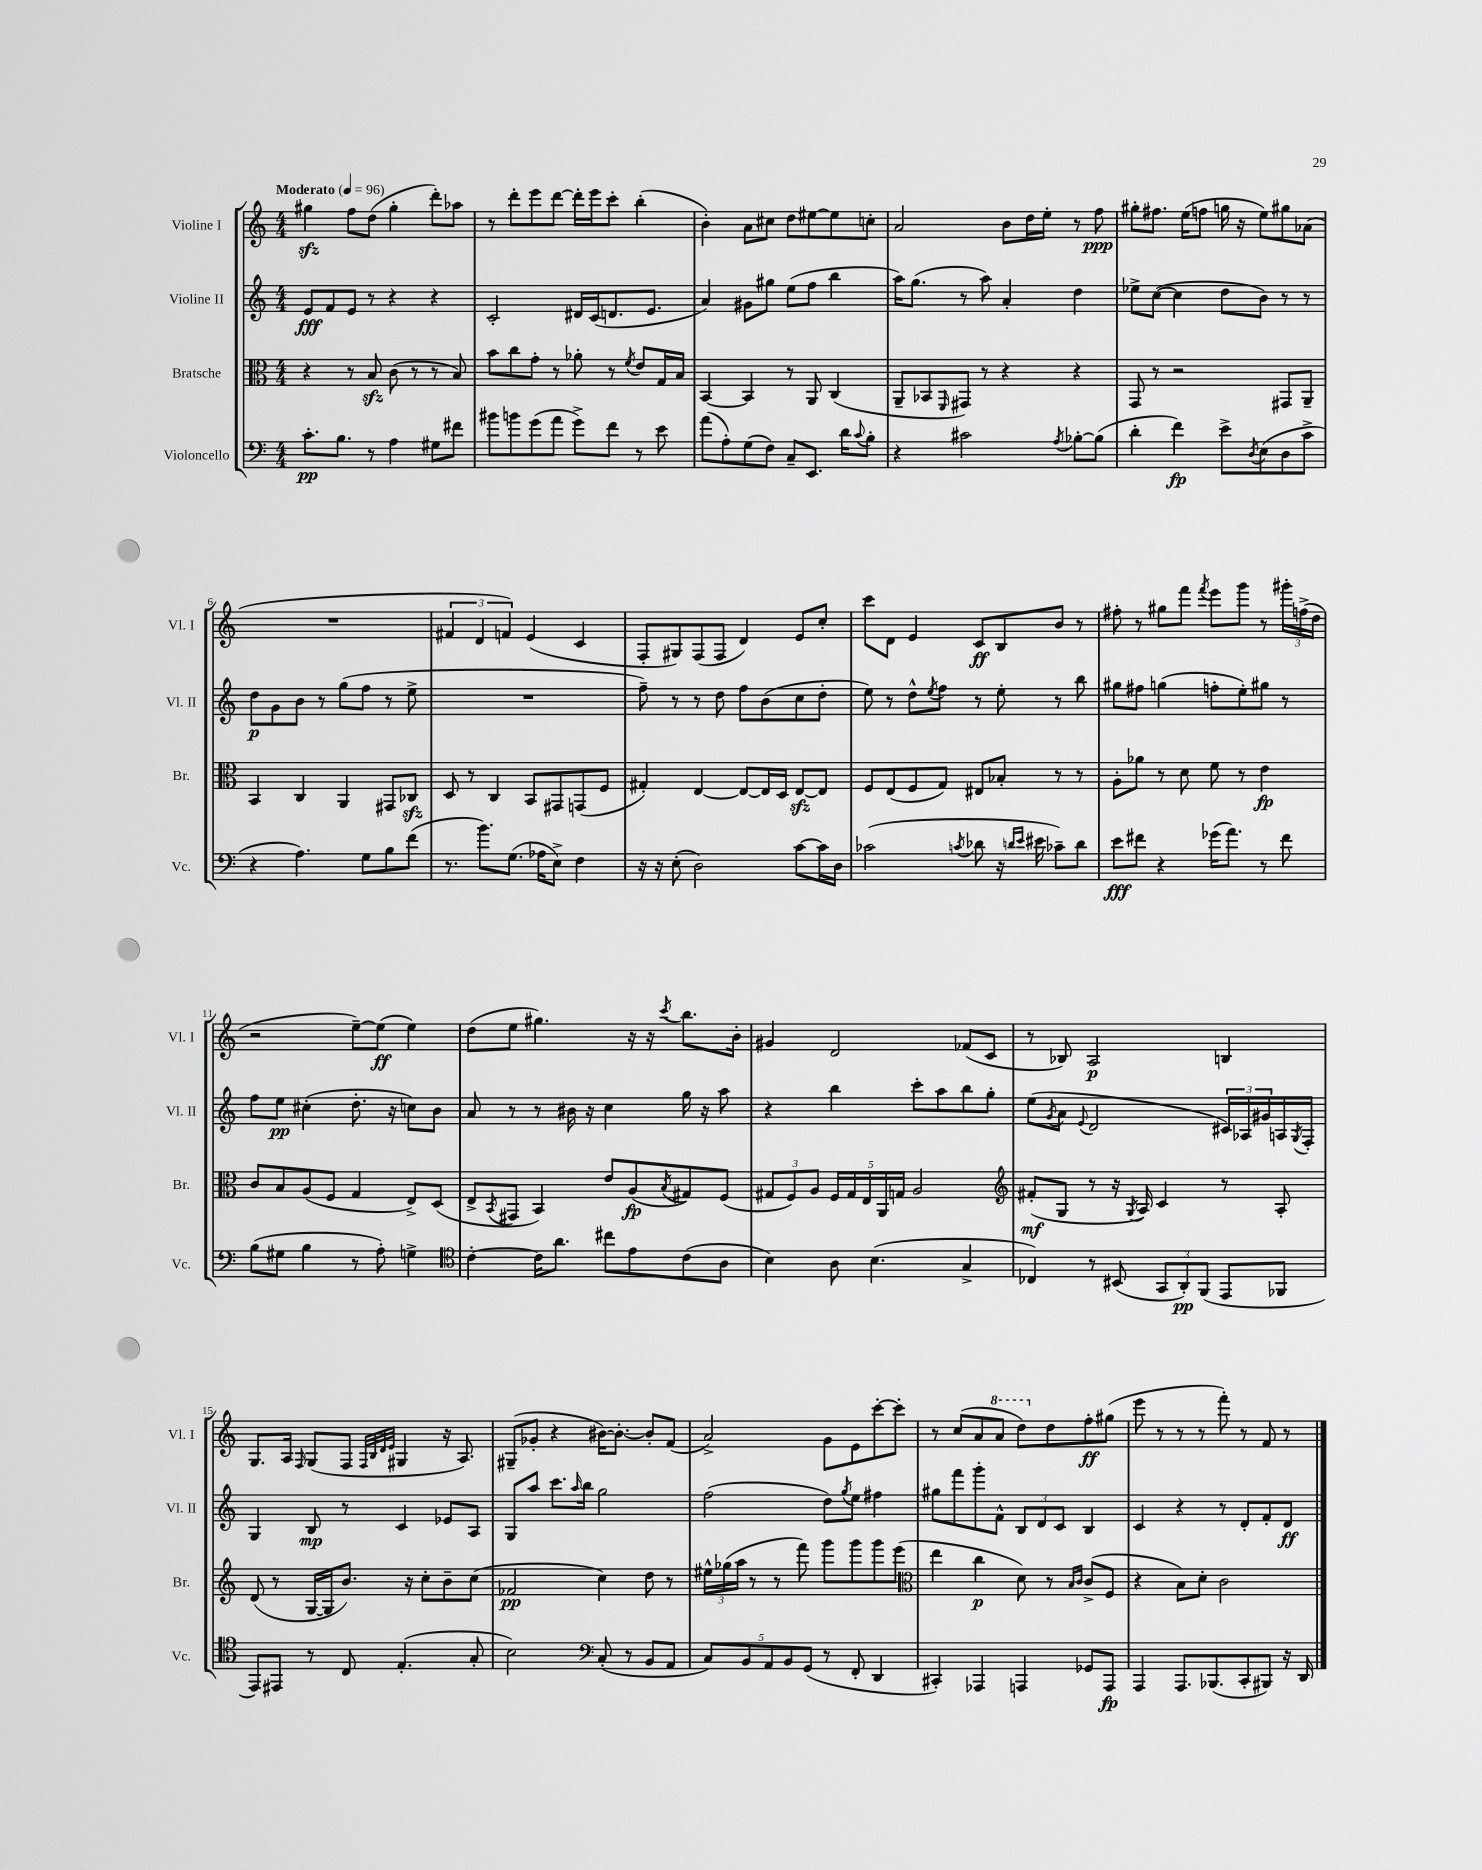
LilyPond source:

<<
\new StaffGroup <<
\new Staff = "s0" \with { instrumentName = "Violine I" shortInstrumentName = "Vl. I" } {
    \clef treble \key c \major \numericTimeSignature \time 4/4 \tempo "Moderato" 4 = 96
    gis''4\sfz f''8 d''8( gis''4-. d'''8-.) aes''8 |
    r8 d'''8-. e'''8 d'''8~ d'''16-. e'''16 c'''8-. b''4-.( |
    b'4-.) a'8 cis''8 d''8 eis''8~ eis''8 c''8-. |
    a'2 b'8 d''16 e''16-. r8 f''8\ppp |
    gis''8-. fis''8. e''16( f''8 g''16 r16 e''8) gis''8 aes'8( |
    R1 |
    \tuplet 3/2 { fis'4 d'4 f'4) } e'4( c'4 |
    f8-. gis8) f8( f8 d'4) e'8 c''8-. |
    c'''8 d'8 e'4 c'8\ff b8 b'8 r8 |
    fis''8-. r8 gis''8 f'''8 \acciaccatura { f'''8 } e'''8 g'''8 r8 \tuplet 3/2 { gis'''16-. f''16->( d''16 } |
    r2 e''8~--) e''8\ff( e''4) |
    d''8( e''8 gis''4.) r16 r16 \acciaccatura { c'''8 } b''8. b'16-. |
    gis'4 d'2 fes'8( c'8 |
    r8 bes8) a2\p b4 |
    g8. a16 \grace { f16 } g8( f8 \grace { f32 b32 d'32 e'32 } gis4 r16 a8.) |
    gis8--( ges'8-. r4 bis'16~) bis'8.~-. bis'8-. f'8( |
    a'2->) g'8 e'8 c'''8~-. c'''8-. |
    r8 c''8( a'8 \ottava #1 a''8 d'''8) \ottava #0 d''8 f''8-.\ff gis''8( |
    e'''8 r8 r8 r8 f'''8-.) r8 f'8 r8 \bar "|." |
}
\new Staff = "s1" \with { instrumentName = "Violine II" shortInstrumentName = "Vl. II" } {
    \clef treble \key c \major \numericTimeSignature \time 4/4
    e'8\fff f'8 e'8 r8 r4 r4 |
    c'2-. dis'16 c'16( d'8. e'8. |
    a'4) gis'8 gis''8 e''8( f''8 b''4 |
    a''16) g''8.( r8 a''8) a'4-. d''4 |
    ees''8-> c''8~( c''4 d''8 b'8) r8 r8 |
    d''8\p g'8 b'8 r8 g''8( f''8 r8 e''8-> |
    R1 |
    f''8--) r8 r8 d''8 f''8 b'8( c''8 d''8-. |
    e''8) r8 d''8-^ \acciaccatura { e''8 } f''8 r8 e''8-. r8 b''8 |
    gis''8 fis''8 g''4( f''8-. e''8-.) gis''8 r8 |
    f''8 e''8\pp cis''4-.( d''8.-. r16 c''8) b'8 |
    a'8 r8 r8 bis'16 r16 c''4 g''16 r16 a''8 |
    r4 b''4 c'''8-. a''8 b''8 g''8-. |
    e''8( \acciaccatura { g'8 } a'8 \appoggiatura { e'8 } d'2 \tuplet 3/2 { cis'16) aes16 gis'16 } a16 \acciaccatura { g8 } f16-. |
    g4 b8\mp r8 c'4 ees'8 a8 |
    g8 a''8 c'''8. \grace { a''16 } b''16 g''2 |
    f''2( d''8) \acciaccatura { g''8 } e''8 fis''4 |
    gis''8 f'''8 g'''8-. f'8-^ \tuplet 3/2 { b8 d'8 c'8 } b4 |
    c'4 r4 r8 d'8-. f'8-. d'8\ff \bar "|." |
}
\new Staff = "s2" \with { instrumentName = "Bratsche" shortInstrumentName = "Br." } {
    \clef alto \key c \major \numericTimeSignature \time 4/4
    r4 r8 b8\sfz c'8( r8 r8 b8) |
    b'8 c''8 g'8-. r8 aes'8-. r8 \acciaccatura { f'8 } e'8 g16 b16 |
    b,4~ b,4 r8 a,8 c4( |
    a,8-- bes,8 \grace { f,16 } gis,8) r8 r4 r4 |
    g,8 r8 r2 gis,8 a,8-- |
    b,4 c4 a,4 gis,8 ces8\sfz |
    d8 r8 c4 b,8 gis,8 g,8( f8 |
    gis4-.) e4~ e8~ e16 d16 e8~\sfz e8 |
    f8 e8( f8 g8) eis8 bes8-. r8 r8 |
    a8-. aes'8 r8 d'8 f'8 r8 e'4\fp |
    c'8 b8 a8( f8 g4 e8->) d8( |
    e8-> \acciaccatura { b,8 } gis,8 b,4) e'8 a8\fp( \acciaccatura { b8 } gis8) f8( |
    \tuplet 3/2 { gis8 f8) a8 } \tuplet 5/4 { f16 gis16 e16 a,16 g16 } a2 |
    \clef treble fis'8-.\mf( g8 r8 r16 \acciaccatura { g8 } a16) c'4 r8 a8-. |
    d'8( r8 g16~ g16 b'8.) r16 c''8-. b'8-- c''8( |
    fes'2\pp c''4) d''8 r8 |
    \tuplet 3/2 { eis''16-^ ges''16( a''16 } r8 r8 f'''8) g'''8 g'''8 g'''8 e'''8( |
    \clef alto e''4 c''4\p d'8) r8 \grace { b16 c'16 } c'8->( f8 |
    r4 b8) d'8-. c'2 \bar "|." |
}
\new Staff = "s3" \with { instrumentName = "Violoncello" shortInstrumentName = "Vc." } {
    \clef bass \key c \major \numericTimeSignature \time 4/4
    c'8.-.\pp b8. r8 a4 gis8 fis'8 |
    bis'8 b'8 g'8( a'8 g'8->) f'8 r8 e'8 |
    a'8( a8-.) g8( f8) c8-- e,8. d'16 \appoggiatura { c'8 } b8-. |
    r4 cis'2 \acciaccatura { a8 } bes8~-. bes8( |
    d'4-. f'4\fp) e'8-> \acciaccatura { d8 } e8( d8 c'8-> |
    r4 a4.) g8 b8 f'8( |
    r8. b'8.) g8.( aes16 e8->) f4 |
    r16 r16 e8-.( d2) c'8~ c'16 d16 |
    ces'2( \acciaccatura { c'8 } des'8 r16 \grace { d'16 e'16 } eis'16 ces'8--) d'8 |
    e'8\fff fis'8 r4 ges'16( a'8.) r8 fis'8 |
    b8( gis8 b4 r8 a8-.) g4-> |
    \clef tenor c'4~-. c'16 a'8. cis''8 e'8 c'8( a8 |
    b4) a8 b4.( g4-> |
    ces4) r8 bis,8( \tuplet 3/2 { g,8 a,8-.\pp) f,8( } e,8 fes,8 |
    e,8) eis,8 r8 c8 e4.-.( g8-. |
    b2) \clef bass c8-.( r8 b,8 a,8 |
    \tuplet 5/4 { c8) b,8 a,8 b,8 g,8( } r8 f,8-. d,4 |
    cis,4-.) aes,,4 a,,4 ges,8 a,,8\fp |
    a,,4 a,,8. bes,,8.( c,8-. bis,,8) r16 d,16 \bar "|." |
}
>>
>>
